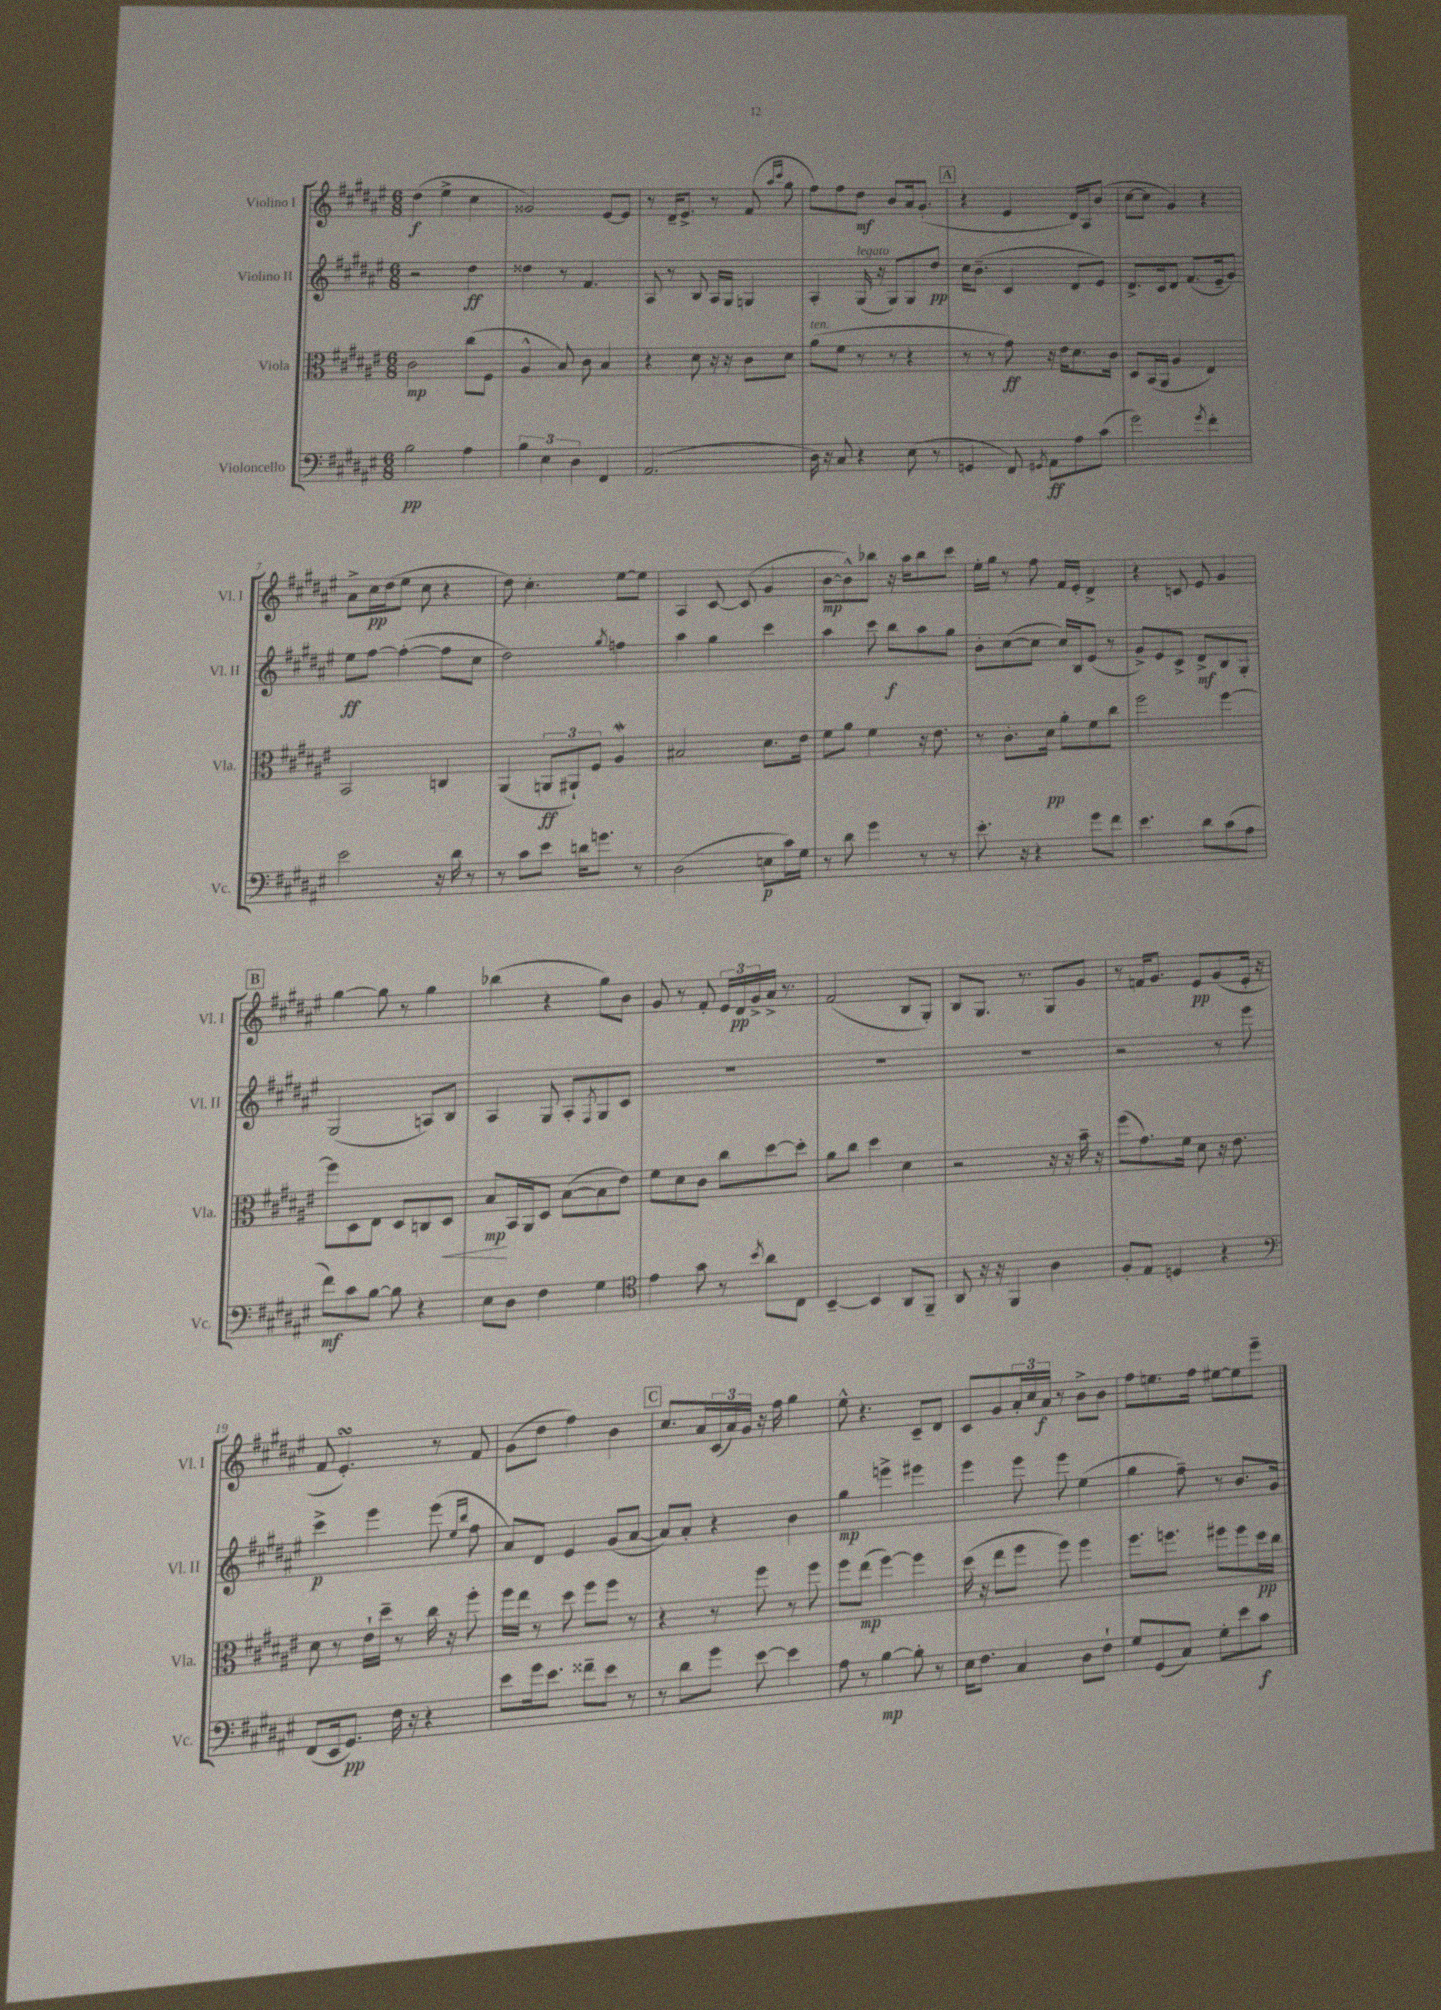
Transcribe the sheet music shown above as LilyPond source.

<<
\new StaffGroup <<
\new Staff = "s0" \with { instrumentName = "Violino I" shortInstrumentName = "Vl. I" } {
    \clef treble \key fis \major \numericTimeSignature \time 6/8
    dis''4\f( eis''4-> cis''4 |
    gisis'2) eis'8~ eis'8 |
    r8 dis'16-- eis'8.-> r8 fis'8( \grace { ais''16 cis'''16 } gis''8 |
    fis''8) fis''8 dis''8\mf b'8 ais'16 gis'8.-.( |
    \mark \markup { \box "A" } r4 eis'4 dis'16) ais16 b'8( |
    cis''8~ cis''8 gis'4) r4 |
    ais'8-> cis''16\pp dis''16( eis''8 cis''8 r4 |
    dis''8) cis''4.-. eis''8~ eis''8 |
    ais4 cis'8~ cis'8( gis'4 |
    b'8~\mp b'8-^) bes''8 r16 ais''16 bes''8 cis'''8 |
    eis''16-. gis''16 r8 fis''8 fis'16 eis'16-. dis'4-> |
    r4 c'8 eis'8 gis'4 |
    \mark \markup { \box "B" } gis''4~ gis''8 r8 gis''4 |
    bes''4( r4 gis''8) b'8 |
    gis'8 r8 fis'8-. \tuplet 3/2 { eis'16 dis'16\pp gis'16-> } ais'16-> r8. |
    fis'2( b8 gis8-.) |
    b8 gis8. r8. gis8 gis'8 |
    r8 f'16 gis'8. eis'8\pp gis'8( eis'16-. r16 |
    fis'8 eis'4.-.\turn) r8 fis'8 |
    gis'8( dis''8 fis''4) b'4 |
    \mark \markup { \box "C" } cis''8. ais'16 \tuplet 3/2 { cis'16( ais'16) gis'16 } r16 fis''16 gis''4 |
    eis''8-^ r4. cis'8-- dis'8 |
    cis'8 gis'8 \tuplet 3/2 { ais'16-. cis''16 ais'16\f } r8 b'8-> b'8 |
    fis''8 e''8. fis''16 eis''8~ eis''8 eis'''8-- \bar "|." |
}
\new Staff = "s1" \with { instrumentName = "Violino II" shortInstrumentName = "Vl. II" } {
    \clef treble \key fis \major \numericTimeSignature \time 6/8
    r2 dis''4\ff |
    disis''4 r8 fis'4. |
    ais8 r8 b8 ais16 gis16 g4 |
    ais4-. gis16^\markup { \italic "legato" }( r16 gis8) gis8 dis''8\pp |
    \mark \markup { \box "A" } cis''16 b'8.--( cis'4 dis'8 eis'8) |
    dis'8.-> cis'16 dis'8 fis'8.( eis'16-- gis'8) |
    eis''8\ff fis''8~ fis''4~-.( fis''8 cis''8 |
    dis''2) \acciaccatura { gis''8 } f''4 |
    ais''4 gis''4 cis'''4 |
    ais''4 cis'''8 b''8\f ais''8 gis''8 |
    b'8-. cis''8~( cis''8 cis''16) b16 eis'8( r8 |
    gis'8->) eis'8 cis'8-> dis'8->\mf b8 gis8-. |
    \mark \markup { \box "B" } gis2( a8) b8 |
    ais4 gis8 ais8-. \acciaccatura { fis8 } gis8 cis'8 |
    R2. |
    R2. |
    R2. |
    r2 r8 eis'''8 |
    cis'''4->\p eis'''4 eis'''8( \grace { eis''16 b''16 } fis''8 |
    ais'8) dis'8 eis'4 gis'8( ais'8~ |
    \mark \markup { \box "C" } ais'8) ais'8-. r4 b'4 |
    gis''4\mp e'''4-> eis'''4 |
    eis'''4 eis'''8 eis'''8 eis''4( |
    gis''4 fis''8--) r8 b'8. gis'16 \bar "|." |
}
\new Staff = "s2" \with { instrumentName = "Viola" shortInstrumentName = "Vla." } {
    \clef alto \key fis \major \numericTimeSignature \time 6/8
    cis'2\mp cis''8( fis8 |
    ais4-^ b8) cis'8 b4 |
    r4 dis'8 r16 r16 cis'8 dis'8 |
    ais'8^\markup { \italic "ten." }( fis'8 r8 r8 r4 |
    \mark \markup { \box "A" } r8 r8 gis'8\ff) r16 eis'16 dis'8. cis'16 |
    dis8 b,16( ais,16 ais4 eis4) |
    b,2 c4 |
    ais,4( \tuplet 3/2 { a,8\ff ais,8-!) fis8 } ais4\mordent |
    bis2 dis'8. eis'16 |
    fis'8 ais'8 fis'4 r16 eis'8. |
    r8 cis'8.-. dis'16\pp ais'8-. fis'8 cis''8 |
    fis''2 fis''4~ |
    \mark \markup { \box "B" } fis''8 dis8 eis8 dis8 c8 dis8\< |
    b8\mp\! b,16 ais,16 dis8 b8~( b8 eis'8) |
    fis'8 dis'8 cis'8 cis''8 dis''8~ dis''8-. |
    ais'8 cis''8 dis''4 dis'4 |
    r2 r16 r16 b'16-- r16 |
    fis''8( gis'8.) fis'16 dis'8 r16 eis'8. |
    dis'8 r8 eis'16-! dis''16-- r8 cis''16 r16 fis''8-. |
    fis''16 eis''16 r8 dis''8 fis''8 fis''8 r8 |
    \mark \markup { \box "C" } r4 r8 fis''8 r8 fis''8 |
    fis''8 eis''8\mp( fis''4~) fis''4 |
    dis''16( r16 eis''8 fis''8 fis''8) fis''4 |
    fis''8. f''8. fis''8 fis''8 dis''16\pp cis''16 \bar "|." |
}
\new Staff = "s3" \with { instrumentName = "Violoncello" shortInstrumentName = "Vc." } {
    \clef bass \key fis \major \numericTimeSignature \time 6/8
    b2\pp ais4 |
    \tuplet 3/2 { b4 eis4 dis4 } fis,4 |
    ais,2.( |
    dis16) r16 cis8 r4 eis8( r8 |
    \mark \markup { \box "A" } g,4 fis,8) \acciaccatura { gis,8 } ais,8\ff ais8 cis'8( |
    gis'2) \acciaccatura { gis'8 } fis'4-. |
    eis'2 r16 dis'16 r8 |
    r8 cis'8 eis'8 d'16 g'8. r8 |
    dis2( e8\p cis'16) gis16 |
    r8 dis'8 gis'4 r8 r8 |
    eis'8.-. r16 r4 gis'8 fis'8 |
    eis'4. dis'8 cis'8( ais8 |
    \mark \markup { \box "B" } fis'8\mf) cis'8 b8~ b8 r4 |
    eis8 dis8 fis4 gis4 |
    \clef tenor eis'4 gis'8 r8 \acciaccatura { b'8 } ais'8 cis8 |
    b,4~-- b,4 ais,8 fis,8-- |
    ais,8 r16 r16 fis,4 ais4 |
    fis8-. eis8 d4 r4 |
    \clef bass fis,8( eis,16 gis,8.\pp) fis16 r16 r4 |
    eis'8 gis'16 eis'8. fisis'8-- eis'8 r8 |
    \mark \markup { \box "C" } r8 dis'8 gis'8 eis'8~ eis'4 |
    ais8 r8 b4~\mp b8-. r8 |
    eis16 fis8. cis4 dis8 fis8-! |
    gis8 gis,8( cis8) gis8-. eis'8 cis'8\f \bar "|." |
}
>>
>>
